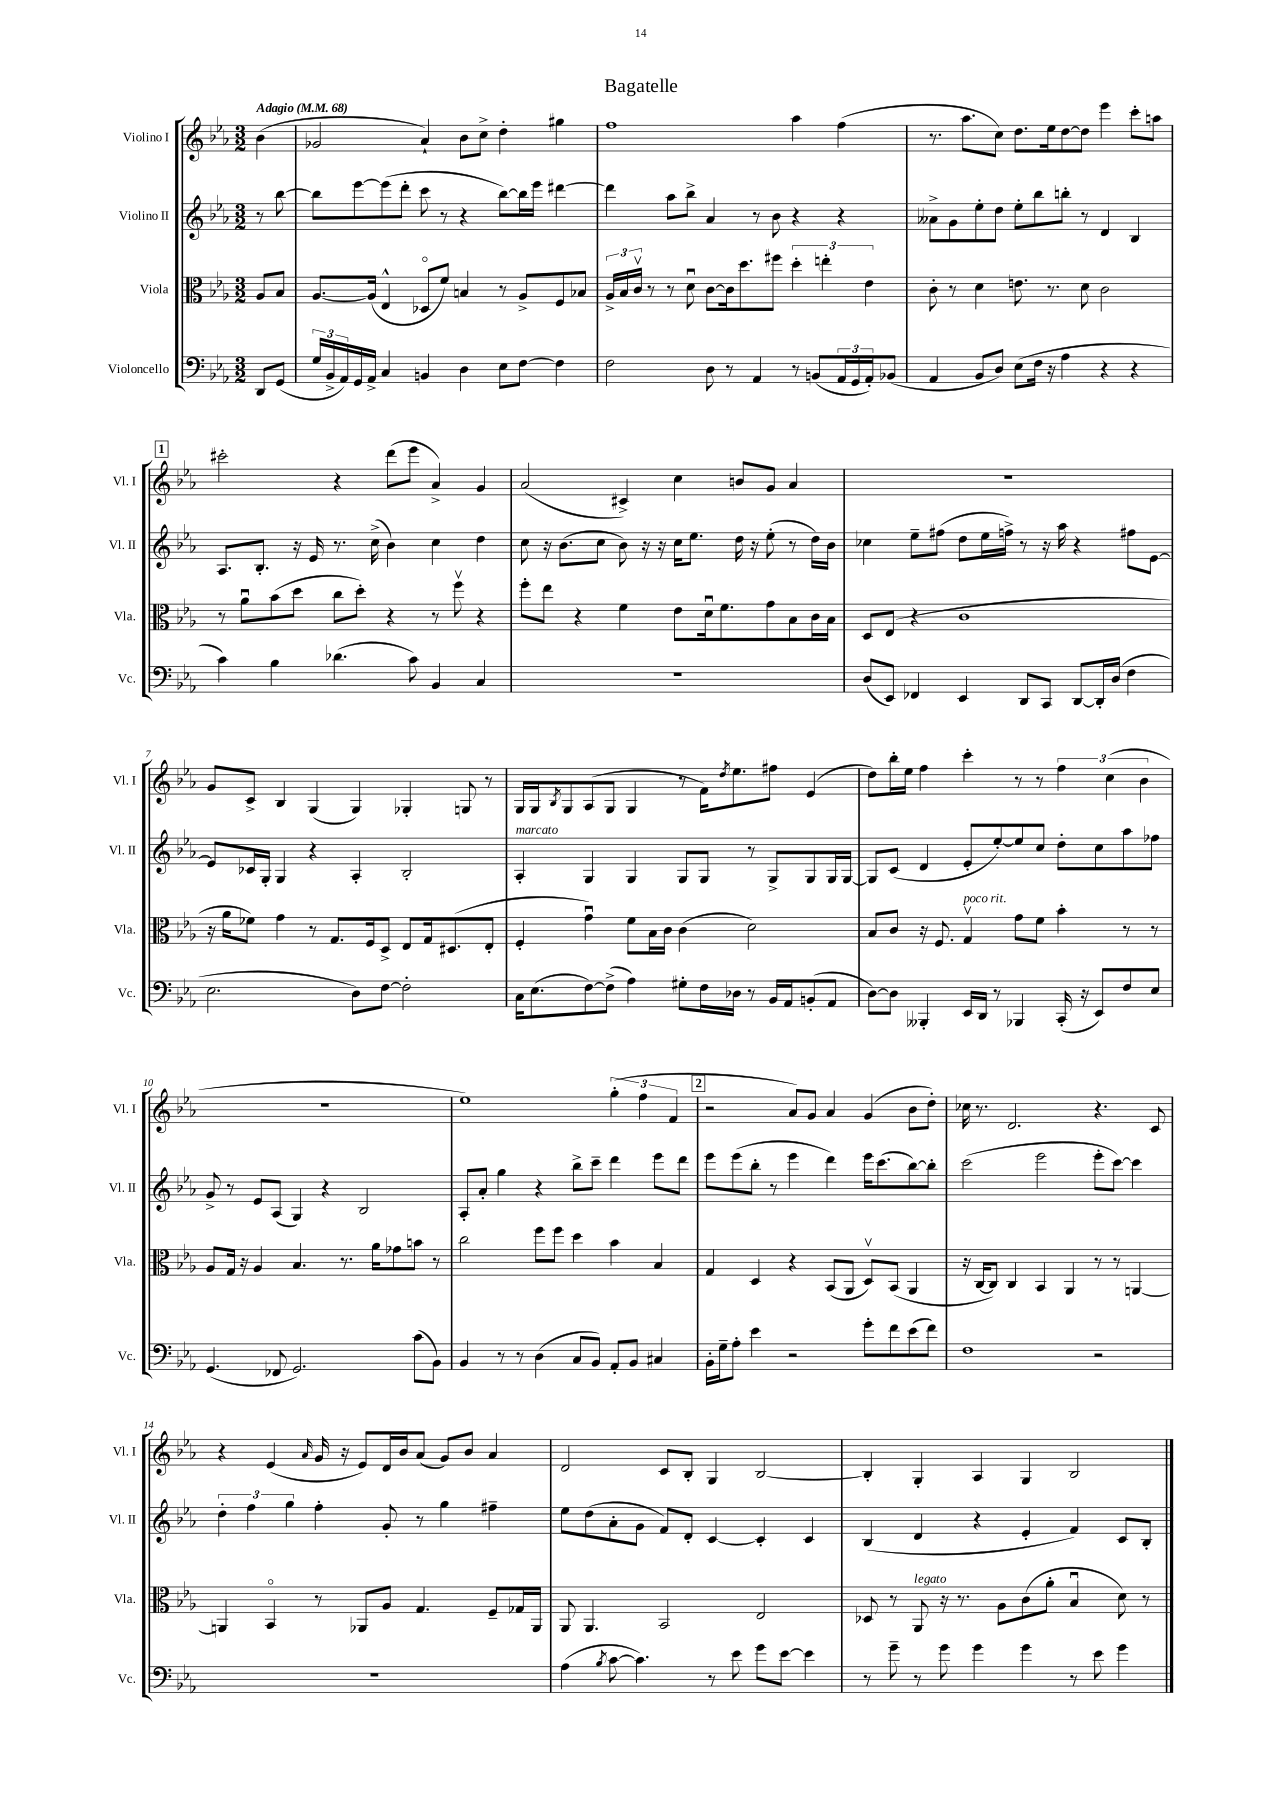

**kern	**kern	**kern	**kern
*part4	*part3	*part2	*part1
*staff4	*staff3	*staff2	*staff1
*I"Violoncello	*I"Viola	*I"Violino II	*I"Violino I
*I'Vc.	*I'Vla.	*I'Vl. II	*I'Vl. I
*clefF4	*clefC3	*clefG2	*clefG2
*k[b-e-a-]	*k[b-e-a-]	*k[b-e-a-]	*k[b-e-a-]
*M3/2	*M3/2	*M3/2	*M3/2
*MM68	*MM68	*MM68	*MM68
=	=	=	=
!	!	!	!LO:TX:a:B:t=Adagio
8DD/L	8A-/L	8r	(4b-\
(8GG/J	8B-/J	[8bb-\	.
=1	=1	=1	=1
24G/LL	[8.A-/L	8bb-\L]	2g-X/
24BB-^/	.	.	.
24AA-/)	.	.	.
16GG/	.	[8eee-\	.
16AA-^/JJ	(16A-/Jk]	.	.
4C/	4E-^^/	(8eee-\]	.
.	.	8ddd'\J	.
4BBn/	8D-X/L	8ccc\	4a-`/)
.	8f/J)	8r	.
4D\	4Bn/	4r	8b-\L
.	.	.	8cc^\J
8E-\L	8r	[8bb-\L)	4dd'\
[8F\J	8A-^/L	16bb-\L]	.
.	.	16eee-\JJ	.
4F\]	8F/	[4ddd#X\	4gg#X\
.	8B-X/J	.	.
=2	=2	=2	=2
2F\	24A-^/LL	4ddd#\]	1ff
.	24B-/	.	.
.	24cv/JJ	.	.
.	8r	.	.
.	8r	8aa-\L	.
.	8du\	8bb-^\J	.
8D\	[8c\L	4a-/	.
8r	16c\k]	.	.
.	8.dd\	.	.
4AA-/	.	8r	.
.	8ff#X\J	8b-\	.
8r	6dd'\	4r	4aa-\
(8BBn/L	.	.	.
.	6een'\	.	.
24AA-/L	.	4r	(4ff\
24GG/	.	.	.
24AA-'/J)	6e-\	.	.
(8BB-X/J	.	.	.
=3	=3	=3	=3
4AA-/	8c'\	8a--X^\L	8.r
.	8r	8g\	.
.	.	.	8.aa-\L
8BB-/L	4d\	8ee-'\	.
8D/J)	.	8dd\J	8cc\J)
(8E-\L	8.en\	8ee-'\L	8.dd\L
16F\Jk	.	8bb-\	.
16r	8.r	.	16ee-\k
4A-\	.	8bbn'\J	[8dd\
.	8d\	8r	8dd\J]
4r	2c\	4d/	4eee-\
4r	.	4B-/	8ccc'\L
.	.	.	8aan\J
!!LO:LB:g=z
!!LO:REH:place=s1:t=1
=4	=4	=4	=4
4c\)	8r	8.A-/L	2ccc#X'\
.	8a-u\L	.	.
.	.	8.B-'/J	.
4B-\	(8b-\	.	.
.	8dd\J	16r	.
.	.	16e-/	.
(4.d-X\	8cc\L	8.r	4r
.	8dd'\J)	.	.
.	.	(16cc^\	.
.	4r	4b-\)	(8ddd\L
8c\)	.	.	8eee-\J
4BB-/	8r	4cc\	4a-^/)
.	8ffv\	.	.
4C/	4r	4dd\	4g/
=5	=5	=5	=5
1.r	8ff'\L	8cc\	(2a-/
.	8ee-\J	16r	.
.	.	(8.b-\L	.
.	4r	.	.
.	.	8cc\J	.
.	4f\	8b-\)	4c#X^/)
.	.	16r	.
.	.	16r	.
.	8e-\L	16cc\KL	4cc\
.	.	8.ee-\J	.
.	16du\k	.	.
.	8.f\	.	.
.	.	16dd\	8bn/L
.	.	16r	.
.	8g\	(8ee-'\	8g/J
.	8B-\	8r	4a-/
.	16c\L	16dd\LL)	.
.	16B-\JJ	16b-\JJ	.
=6	=6	=6	=6
(8D/L	8D/L	4cc-X\	1.r
8EE-/J)	(8E-/J	.	.
4FF-X/	4r	8ee-~\L	.
.	.	(8ff#X\J	.
4EE-/	1c	8dd\L	.
.	.	16ee-\L	.
.	.	16ffn^\JJ)	.
8DD/L	.	8r	.
8CC/J	.	16r	.
.	.	16aa-\	.
[8DD/L	.	4r	.
16DD'/L]	.	.	.
(16D/JJ	.	.	.
4F\	.	8ff#X\L	.
.	.	[8e-\J	.
!!LO:LB:g=z
=7	=7	=7	=7
2.E-\	16r	8e-/L]	8g/L
.	16a-\KL	.	.
.	8f-X\J)	16c-X/L	8c^/J
.	.	16G'/JJ	.
.	4g\	4G/	4B-/
.	8r	4r	(4G/
.	8.G/L	.	.
8D\L)	.	4A-'/	4G/)
.	16F/k	.	.
[8F\J	8D^/J	.	.
2F'\]	8E-/L	2B-'/	4G-X'/
.	16G/k	.	.
.	(8.D#X/	.	.
.	.	.	8Gn/
.	8E-'/J	.	8r
=8	=8	=8	=8
!	!	!LO:TX:a:i:t=marcato	!
16C\KL	4F'/	4A-'/	16G/LL
(8.E-\	.	.	16G/J
.	.	.	8qB-/
.	.	.	8G/
[8F\)	4gu\)	4G/	(8A-/
(8F^\J]	.	.	8G/J
4A-\)	8f\L	4G/	4G/
.	16B-\L	.	.
.	16c\JJ	.	.
8G#X'\L	(4c\	8G/L	8r
16F\L	.	8G/J	16f\KL)
.	.	.	8qdd/
16D-X\JJ	.	.	8.ee-\
8r	2d\)	8r	.
16BB-/LL	.	8G^/L	8ff#X\J
16AA-/J	.	.	.
(8BBn'/	.	8G/	(4e-/
8AA-/J	.	16G/L	.
.	.	[16G/JJ	.
=9	=9	=9	=9
[8D\L)	8B-/L	8G/L]	8dd\L)
8D\J]	8c/J	(8c/J	16bb-'\L
.	.	.	16ee-\JJ
4BBB--X'/	16r	4d/	4ff\
.	8.F/	.	.
!	!LO:TX:a:i:t=poco rit.	!	!
16EE-/LL	4Gv/	8e-'/L	4ccc'\
16DD/JJ	.	.	.
8r	.	[8ee-'/)	.
4BBB-X/	8g\L	8ee-/]	8r
.	8f\J	8cc/J	8r
(16CC'/	4b-'\	8dd'\L	6ff\
16r	.	.	.
8EE-/L)	.	8cc\	.
.	.	.	(6cc\
8F/	8r	8aa-\	.
.	.	.	6b-\
8E-/J	8r	8ff-X\J	.
!!LO:LB:g=z
=10	=10	=10	=10
(4.GG/	8A-/L	8g^/	1.r
.	16G/Jk	8r	.
.	16r	.	.
.	4A-/	8e-/L	.
8FF-X/	.	(8A-/J	.
2.GG/)	4.B-/	4G/)	.
.	.	4r	.
.	8.r	.	.
.	.	2B-/	.
.	16a-\KL	.	.
.	8g-X\	.	.
(8c\L	8bn\J	.	.
8BB-\J)	8r	.	.
=11	=11	=11	=11
4BB-/	2cc\	8A-'/L	1ee-)
.	.	8a-'/J	.
8r	.	4gg\	.
8r	.	.	.
(4D\	8ff\L	4r	.
.	8ff\J	.	.
8C/L	4dd\	8bb-^\L	.
8BB-/J)	.	8ccc~\J	.
8AA-'/L	4b-\	4ddd\	(6gg'\
8BB-/J	.	.	.
.	.	.	6ff\
4C#X/	4B-/	8eee-\L	.
.	.	.	6f/
.	.	8ddd\J	.
!!LO:REH:place=s1:t=2
=12	=12	=12	=12
16BB-'\LL	4G/	8eee-\L	2r
16G~\J	.	.	.
8A-'\J	.	(8eee-\	.
4e-\	4D/	8bb-'\J	.
.	.	8r	.
2r	4r	4eee-\	8a-/L)
.	.	.	8g/J
.	(8BB-/L	4ddd\)	4a-/
.	8AA-/J	.	.
8g'\L	8Dv/L)	16eee-\KL	(4g/
.	.	(8.ccc\	.
8f\	(8BB-/J	.	.
(8e-\	4AA-/	[8bb-\)	8b-\L
8f\J)	.	8bb-'\J]	8dd'\J)
=13	=13	=13	=13
1F	16r	(2ccc\	16cc-X\
.	[16C/KL	.	8.r
.	8C/J])	.	.
.	4C/	.	2.d/
.	4BB-/	2eee-\	.
.	4AA-/	.	.
2r	8r	8eee-'\L	4.r
.	8r	[8ccc\J)	.
.	[4AAn/	4ccc\]	.
.	.	.	8c/
!!LO:LB:g=z
=14	=14	=14	=14
1.r	4AAn/]	6dd'\	4r
.	.	6ff\	.
.	4BB-/	.	(4e-/
.	.	6gg\	.
.	.	.	16qqa-/
.	8r	4ff'\	16g/
.	.	.	16r
.	8AA-X/L	.	8e-/L)
.	8A-/J	8g'/	16d/L
.	.	.	16b-/J
.	4.G/	8r	(8a-/J
.	.	4gg\	8g/L)
.	.	.	8b-/J
.	8F~/L	4ff#X~\	4a-/
.	16G-X/L	.	.
.	16AA-/JJ	.	.
=15	=15	=15	=15
(4A-\	8AA-/	8ee-\L	2d/
.	4.AA-/	(8dd\	.
8qB-/	.	.	.
[8c\	.	8a-'\	.
4.c\])	.	8g\J	.
.	2BB-/	8f/L)	8c/L
.	.	8d'/J	8B-'/J
8r	.	[4c/	4G/
8e-\	.	.	.
8g\L	2E-/	4c'/]	[2B-/
[8e-\J	.	.	.
4e-\]	.	4c/	.
=16	=16	=16	=16
8r	8D-X/	(4B-/	4B-'/]
8g~\	8r	.	.
!	!LO:TX:a:i:t=legato	!	!
8r	8AA-/	4d/	4G'/
8g\	16r	.	.
.	8.r	.	.
4g\	.	4r	4A-/
.	8A-\L	.	.
4g\	(8c\	4e-'/	4G/
.	8a-'\J	.	.
8r	4B-u/	4f/)	2B-/
8e-\	.	.	.
4g\	8d\)	8c/L	.
.	8r	8B-'/J	.
==	==	==	==
*-	*-	*-	*-
